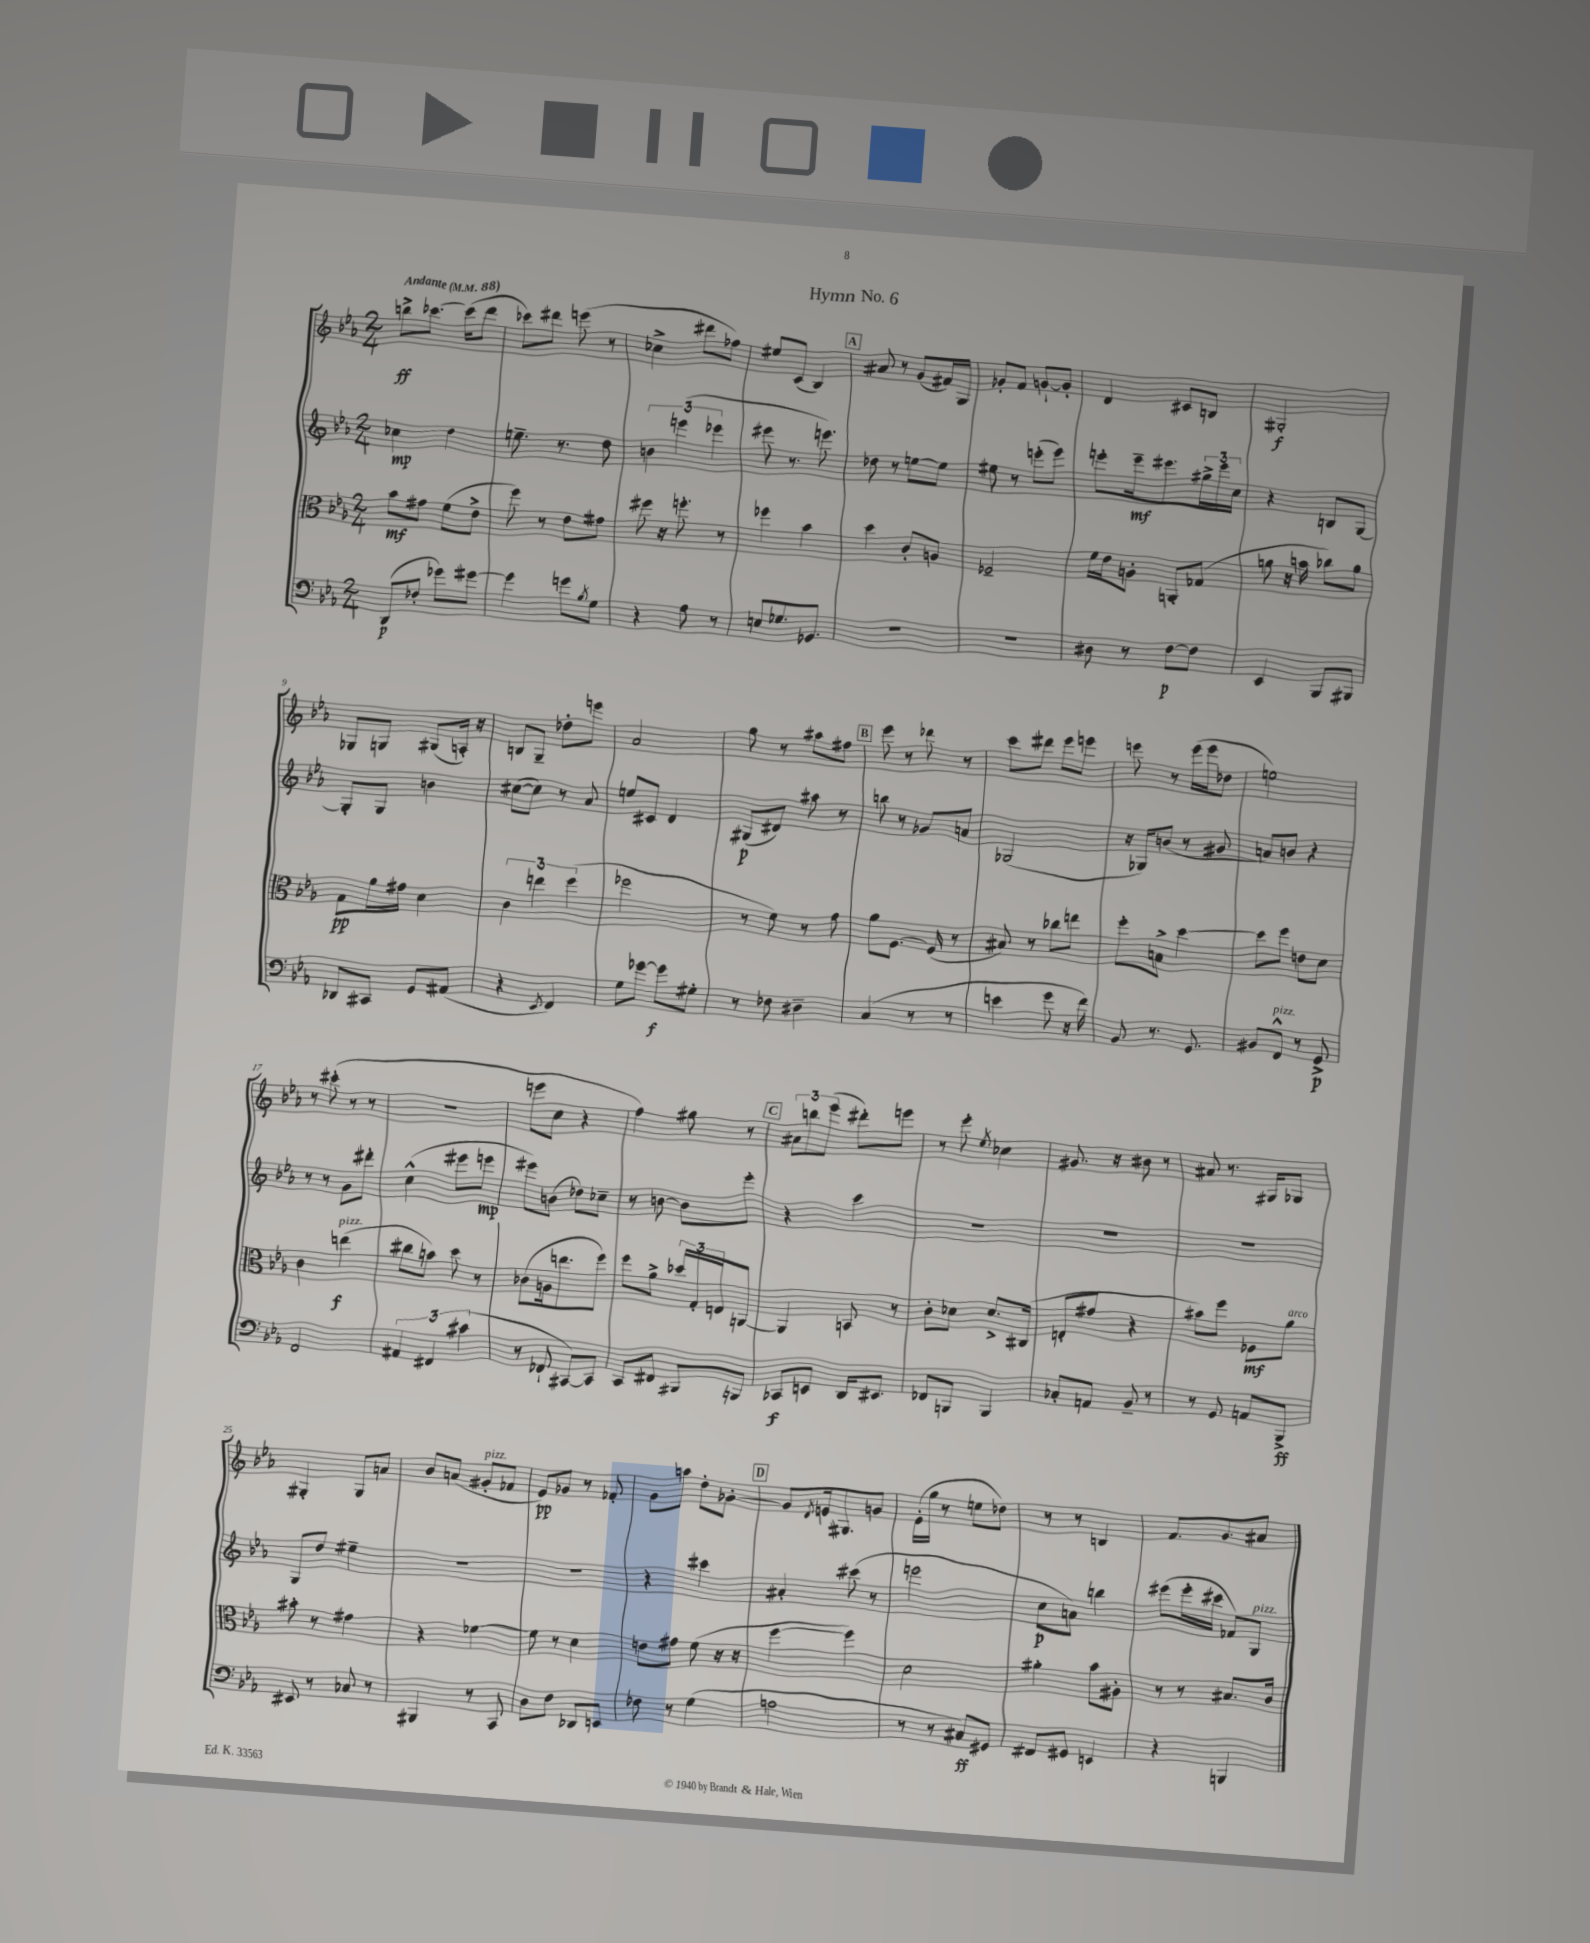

**kern	**kern	**kern	**kern
*staff4	*staff3	*staff2	*staff1
*clefF4	*clefC3	*clefG2	*clefG2
*k[b-e-a-]	*k[b-e-a-]	*k[b-e-a-]	*k[b-e-a-]
*M2/4	*M2/4	*M2/4	*M2/4
*MM88	*MM88	*MM88	*MM88
(8DD/L	8b-\L	4cc-\	8bb^\L
8F-'/J	8g#\J	.	[8.ccc-\J
8g-\L)	(8f\L	4dd\	.
.	.	.	(16ccc-\]LK
[8g#\J	8e-^\J	.	8ddd\J
=	=	=	=
4g#\]	8ff\)	8.ee~\	8ccc-\L)
.	8r	.	8ddd#\J
.	.	8.r	.
8g\L	8e-\L	.	(8eee\
8qB-/	.	.	.
8G\J	8g#\J	8dd\	8r
=	=	=	=
4r	8ff#\	6b\	4cc-^\
.	16r	.	.
.	.	(6eee\	.
.	8.ff'\	.	.
8A-\	.	.	8ddd#\L
.	.	6eee-\	.
8r	8r	.	8ff-\J)
=	=	=	=
8E/L	4ff-\	8eee#\	8ee#/L
8.G-/	.	8.r	(8c/J
.	4b-\	.	4B-/)
8.GG-/J	.	8.eee\)	.
=	=	=	=
2r	4dd\	8dd-\	8a#/
.	.	8r	8r
.	8c'/L	[8ee\L	(8g/L
.	8A/J	8ee\]J	16f#/L)
.	.	.	16G/JJ
=	=	=	=
2r	2F-~/	8ee#\	8g-'/L
.	.	8r	8f/J
.	.	(8eee'\L	[8g`/L
.	.	8eee\J)	8g'/]J
=	=	=	=
8D#\	16f\LL	8eee'\L	4d/
.	16e-\J	.	.
8r	8A'\J	16eee~\k	.
.	.	8.eee#\	.
[8F\L	8AA'/L	.	8c#/L
8F\]J	(8G-/J	24gg#^\L	8B/J
.	.	24eee#\	.
.	.	24cc\JJ	.
=	=	=	=
4EE-/	8a\	4r	2G#'/
.	16r	.	.
.	16b\	.	.
8BBB-/L	8cc-\L)	8B/L	.
8BBB#/J	8a\J	[8G/J	.
=	=	=	=
8DD-/L	8G\L	8G'/]L	8G-/L
8CC#/J	16a-\L	8G/J	8G/J
.	16g#\JJ	.	.
8GG/L	4d\	4b\	(8G#/L
(8AA#/J	.	.	16A'/Jk)
.	.	.	16r
=	=	=	=
4r	6c\	([8cc#\L	8B/L
.	.	8cc#\]J)	8G~/J
.	6ee\	.	.
8qEE-/	.	.	.
4FF/)	.	8r	8dd-'\L
.	(6ff\	.	.
.	.	8a-/	8eee\J
=	=	=	=
8G\L	2ff-\	8ee/L	2a-/
[8g-\J	.	8c#/J	.
8g-\]L	.	4d/	.
8G#'\J	.	.	.
=	=	=	=
8r	8r	(8G#/L	8gg\
8F-\	8f\)	8d#/J)	8r
4D#~\	8r	8aa#\	8aa#\L
.	8g\	8r	8ff#\J
=	=	=	=
(4C/	8a-\L	8bb\	8eee-\
.	[8.F\J	8r	8r
8r	.	8g-/L	8ddd-\
.	(16F/]	.	.
8r	8r	8a/J	8r
=	=	=	=
4e\	8B#/)	(2G-/	8ccc\L
.	8r	.	8ddd#\J
8g\	8cc-\L	.	8eee-\L
16r	8ee\J	.	8eee\J
16f\)	.	.	.
=	=	=	=
8BB-/	8ff'\L	16r	8eee\
.	.	16G-/LK)	.
8.r	8B^\J	(8b/J	8r
.	[4dd\	8r	(16eee\LL
8.GG/	.	.	16eee\J
.	.	8g#/	8dd-\J
=	=	=	=
8BB#/L	8dd\]L	8a/L)	2ee\)
8FF^^/J	8ff\J	8b/J	.
8r	8e\L	4r	.
8GG^/	8d\J	.	.
=	=	=	=
2FF/	4c\	8r	8r
.	.	8r	(8ccc#'\
.	(4ee\	8g\L	8r
.	.	8ddd#'\J	8r
=	=	=	=
6AA#/	8cc#\L	(4cc^^\	2r
.	8b\J)	.	.
6FF#/	.	.	.
.	8dd\	8eee#\L	.
(6c#\	.	.	.
.	8r	8eee\J	.
=	=	=	=
8r	(8c-\L	8eee#\L)	8eee\L
8FF-`/	16A\k	(8b\J	8cc\J
.	8.ee\	.	.
[8CC#/L)	.	8dd-\L)	4r
8CC#/]J	8ff\J)	8cc-~\J	.
=	=	=	=
8CC/L	8ff\L	8r	4ff\)
8FF#/J	8a-^\J	[8b\	.
8BBB#/L	24dd-/LL	8b\]L	8gg#\
.	24G'/	.	.
.	24E/J	.	.
8BBB/J	[8AA/J	8eee-'\J	8r
=	=	=	=
8CC-/L	4AA/]	4r	12a#\L
.	.	.	12bb\
8EE/J	.	.	.
.	.	.	(12eee-\J
16DD/LK	8BB/	4ccc\	8ddd#'\L)
8.EE#/J	.	.	.
.	8r	.	8eee\J
=	=	=	=
8FF-/L	8c'\L	2r	8r
8BBB/J	8d-\J	.	8eee-'\
.	.	.	8qee-/
4BBB/	8.d-^/L	.	4cc-\
.	(16C#/Jk	.	.
=	=	=	=
8C-'/L	8E'/L	2r	8.g#/
8AA/J	8g#/J	.	.
.	.	.	16r
8BB-~/	4r	.	8b#\
8r	.	.	8r
=	=	=	=
8r	8b#\L)	2r	8a#/
8GG/	8ff\J	.	8.r
8AA/L	8F-\L	.	.
.	.	.	16G#/LK
8BBB-^/J	8a-\J	.	8G-/J
=	=	=	=
8EE#/	8b#'\	8G/L	4G#'/
8r	8r	8dd/J	.
8C-/	4g#\	4ee#~\	8G#/L
8r	.	.	8a/J
=	=	=	=
4BBB#/	4r	2r	8b-/L
.	.	.	(8a/J
8r	[4f-\	.	8g#'/L
8CC/	.	.	8f-/J
=	=	=	=
8D\L	8f-\]	2r	8e-/L)
8F\J	8r	.	8g-/J
8DD-/L	4d\	.	8r
8EE/J	.	.	8f-'/
=	=	=	=
8F-\	8e\L	4r	8g\L
8r	8g#\J	.	8aa\J
(4G\	(8f\	4ccc#\	8dd'\L
.	16r	.	[8g-'\J
.	16r	.	.
=	=	=	=
2A\	[4ff\	4a#'/	8g-/]L
.	.	.	8qd/
.	.	.	16e/k
.	.	.	8.G#/
.	4ff\])	(8ccc#\	.
.	.	8r	8g/J
=	=	=	=
8r	2d\	2eee\	(16e-'\LL
.	.	.	16gg\JJ
8r	.	.	8r
8C#/L)	.	.	8ee\L
8GG#/J	.	.	8dd-\J)
=	=	=	=
8FF#/L	4a#'\	8cc\L	8r
8GG#/J	.	8a\J)	8r
4EE/	8b-\L	4bb\	4B/
.	8A#'\J	.	.
=	=	=	=
4r	8r	(8eee#\L	8.f/L
.	8r	16eee#'\L	.
.	.	16ccc#\JJ	8.g/
4BBB/	8.B#/L	8f-/L)	.
.	.	8G/J	8a#/J
.	16c/Jk	.	.
==	==	==	==
*-	*-	*-	*-
